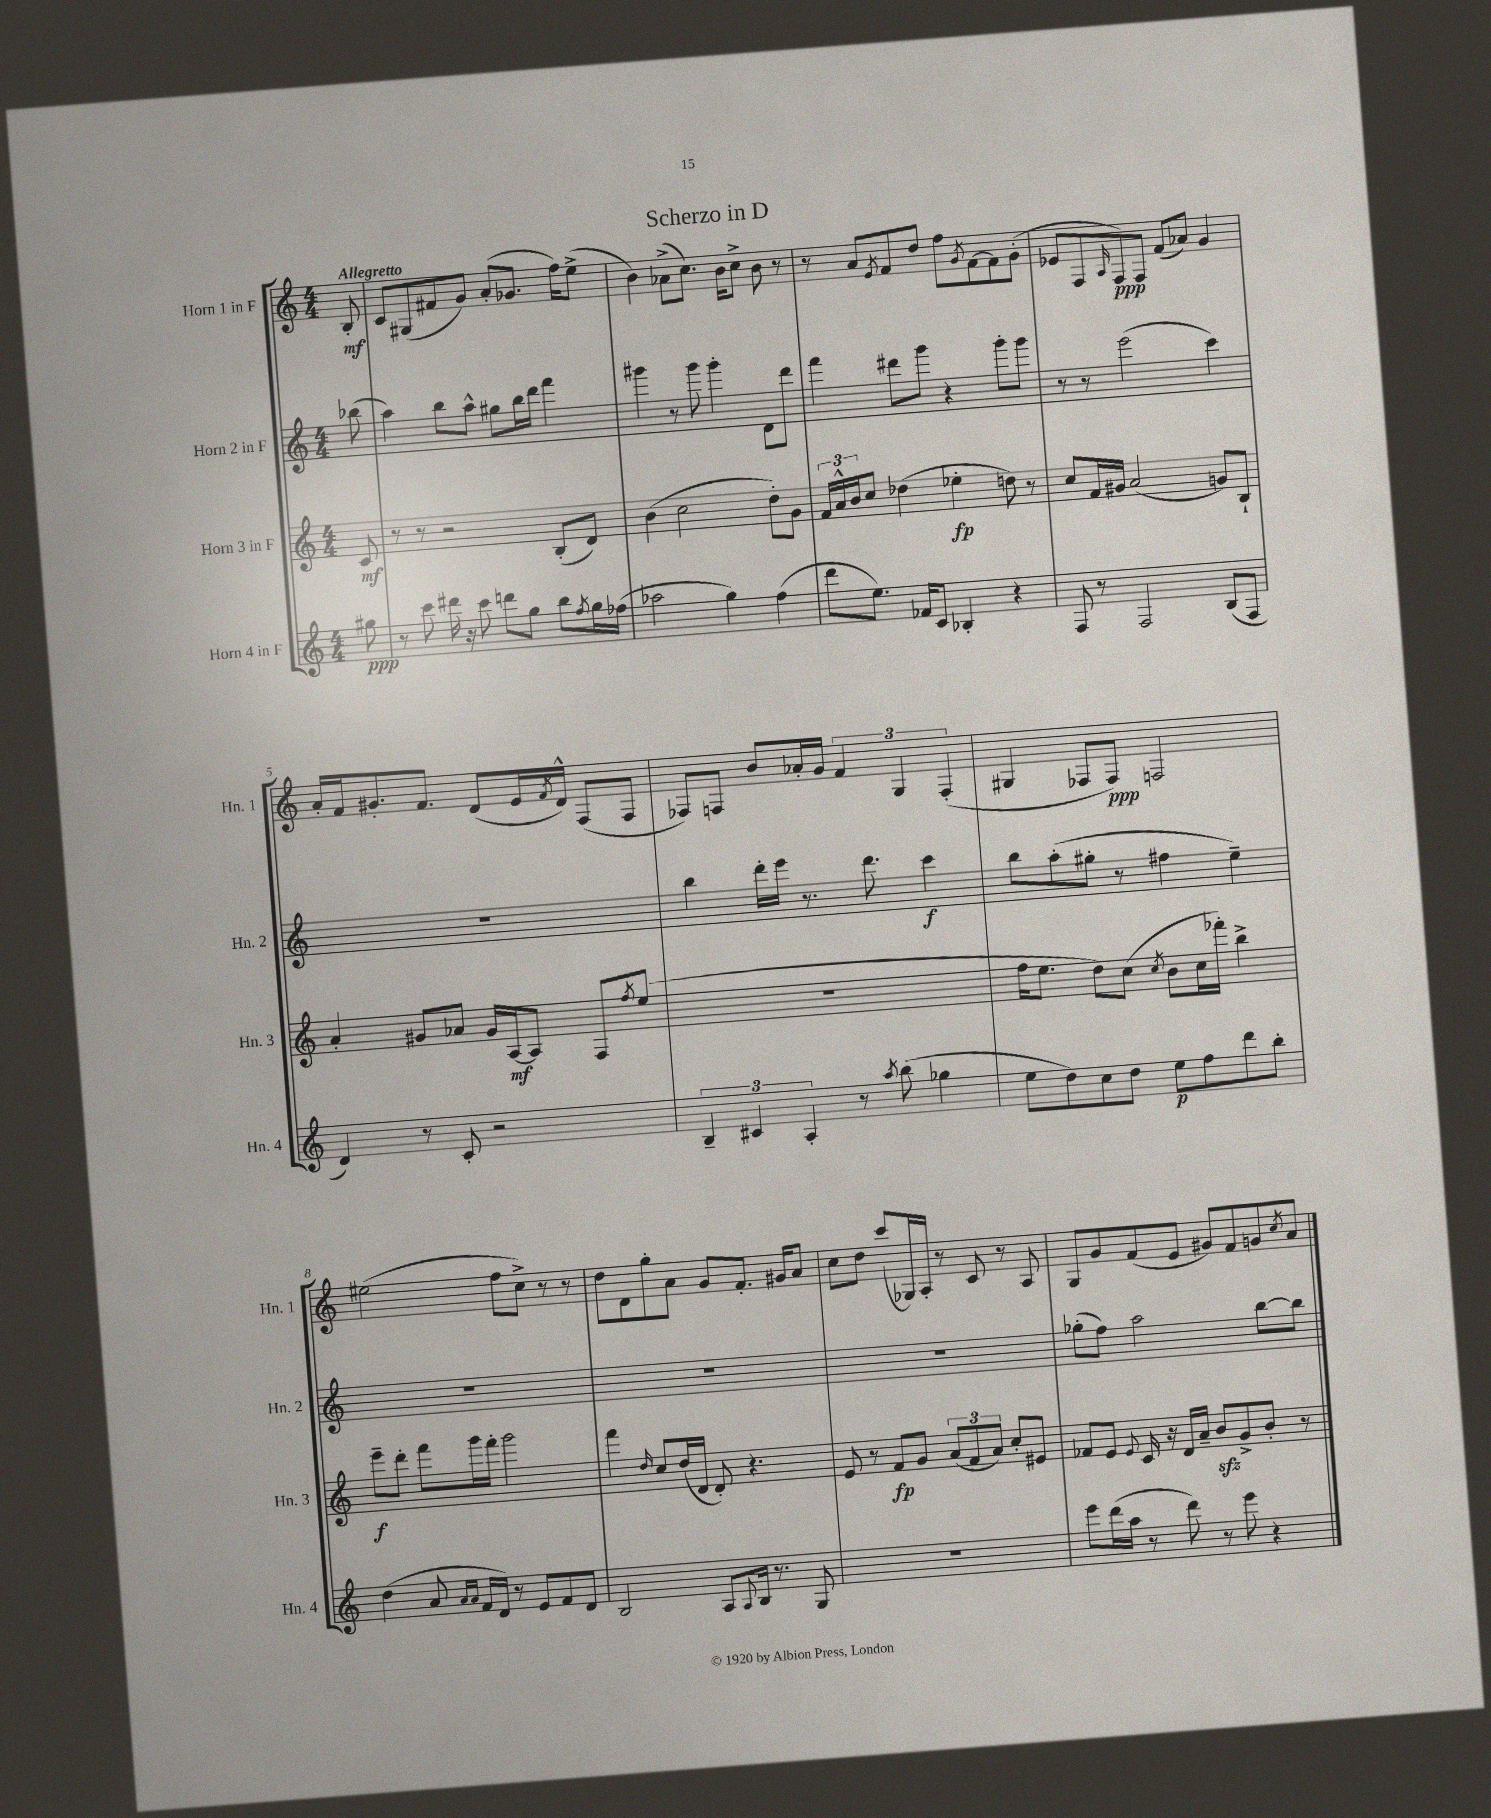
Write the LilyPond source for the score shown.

\header { title = "Scherzo in D" }
<<
\new StaffGroup <<
\new Staff = "s0" \with { instrumentName = "Horn 1 in F" shortInstrumentName = "Hn. 1" } {
    \clef treble \key c \major \numericTimeSignature \time 4/4 \partial 8 \tempo "Allegretto"
    b8-.\mf |
    c'8 gis8( fis'8 g'8) a'8-.( ges'8. f''16) e''8->( |
    b'4) aes'8->( c''8.) b'16 c''8-> b'8 r8 |
    r8 a'8 \acciaccatura { e'8 } f'8 d''8 f''8 \acciaccatura { g'8 } f'8~ f'8 g'8-.( |
    ees'8 f8 \grace { a16 } f8\ppp) f8 f'8( aes'8) g'4 |
    a'16-. f'16 gis'8.-. f'8. d'8( e'16 \acciaccatura { f'8 } d'16-^) f8( f8 |
    fes8) f8 b'8 aes'16-. g'16 \tuplet 3/2 { f'4 g4 f4-.( } |
    gis4 fes8 fes8\ppp) f2 |
    eis''2( f''8 c''8->) r8 r8 |
    d''8 d'8 g''8-. a'8 g'8 f'8.-. gis'16 a'8 |
    c''8 d''8 c'''8( ges16) a16-. r8 c'8 r8 a8 |
    g8 g'8 f'8( e'8 gis'8) f'8 g'8 \acciaccatura { c''8 } a'8 \bar "|." |
}
\new Staff = "s1" \with { instrumentName = "Horn 2 in F" shortInstrumentName = "Hn. 2" } {
    \clef treble \key c \major \numericTimeSignature \time 4/4 \partial 8
    bes''8( |
    a''4) b''8 a''8-^ gis''8 b''16 d'''16 f'''4 |
    gis'''4 r8 gis'''8 gis'''4-. d'8 d'''8 |
    f'''4 dis'''8 g'''8 r4 g'''8-. g'''8 |
    r8 r8 e'''2( c'''4) |
    R1 |
    b''4 d'''16-. e'''16 r8. d'''8. c'''4\f |
    b''8 a''8-.( gis''8-. r8 fis''4 e''4--) |
    R1 |
    R1 |
    R1 |
    ges''8-.( f''8) a''2 b''8~ b''8 \bar "|." |
}
\new Staff = "s2" \with { instrumentName = "Horn 3 in F" shortInstrumentName = "Hn. 3" } {
    \clef treble \key c \major \numericTimeSignature \time 4/4 \partial 8
    c'8\mf |
    r8 r8 r2 b8-.( d'8) |
    b'4( c''2 d''8-.) g'8 |
    \tuplet 3/2 { f'16 a'16-^ b'16 } c''8 des''4( ees''4-.\fp d''8) r8 |
    c''8 f'16 gis'16 a'2( g'8) b8-! |
    a'4-. gis'8 aes'8 gis'16 a16~\mf a8 f8 \acciaccatura { f''8 } e''8( |
    R1 |
    f''16 e''8. d''8) c''8( \acciaccatura { c''8 } b'8 c''16 fes'''16-.) b''4-> |
    e'''8--\f d'''8-. f'''8 g'''16 f'''16-. g'''2 |
    f'''4 \grace { d''16 } c''8 d''16( d'16 d'8-.) r4. |
    e'8 r8 f'8\fp g'8 \tuplet 3/2 { a'8( f'8 a'8) } c''8-. eis'8 |
    fes'8 e'8 \appoggiatura { e'8 } c'16 r16 d'16 a'16-- b'8\sfz g'8-> b'8-. r8 \bar "|." |
}
\new Staff = "s3" \with { instrumentName = "Horn 4 in F" shortInstrumentName = "Hn. 4" } {
    \clef treble \key c \major \numericTimeSignature \time 4/4 \partial 8
    gis''8\ppp |
    r8 c'''8 dis'''16 r16 c'''8 d'''8 g''8 b''8 \acciaccatura { f''8 } g''16 fes''16( |
    aes''2 g''4) f''4( |
    d'''8 e''8.) fes'16 c'8 bes4-. r4 |
    f8 r8 f2 b8( f8 |
    d'4) r8 c'8-. r2 |
    \tuplet 3/2 { b4-- cis'4 a4-. } r8 \acciaccatura { a''8 } b''8( ges''4 |
    e''8 d''8) c''8 d''8 e''8\p f''8 d'''8 b''8-. |
    d''4( a'8 \grace { a'16 a'16 } f'16 d'16) r8 e'8 f'8 d'8 |
    b2 a8 \appoggiatura { a8 } b16 r8. g8 |
    R1 |
    e'''8 d'''16( a''16 r8 d'''8) r8 e'''8 r4 \bar "|." |
}
>>
>>
